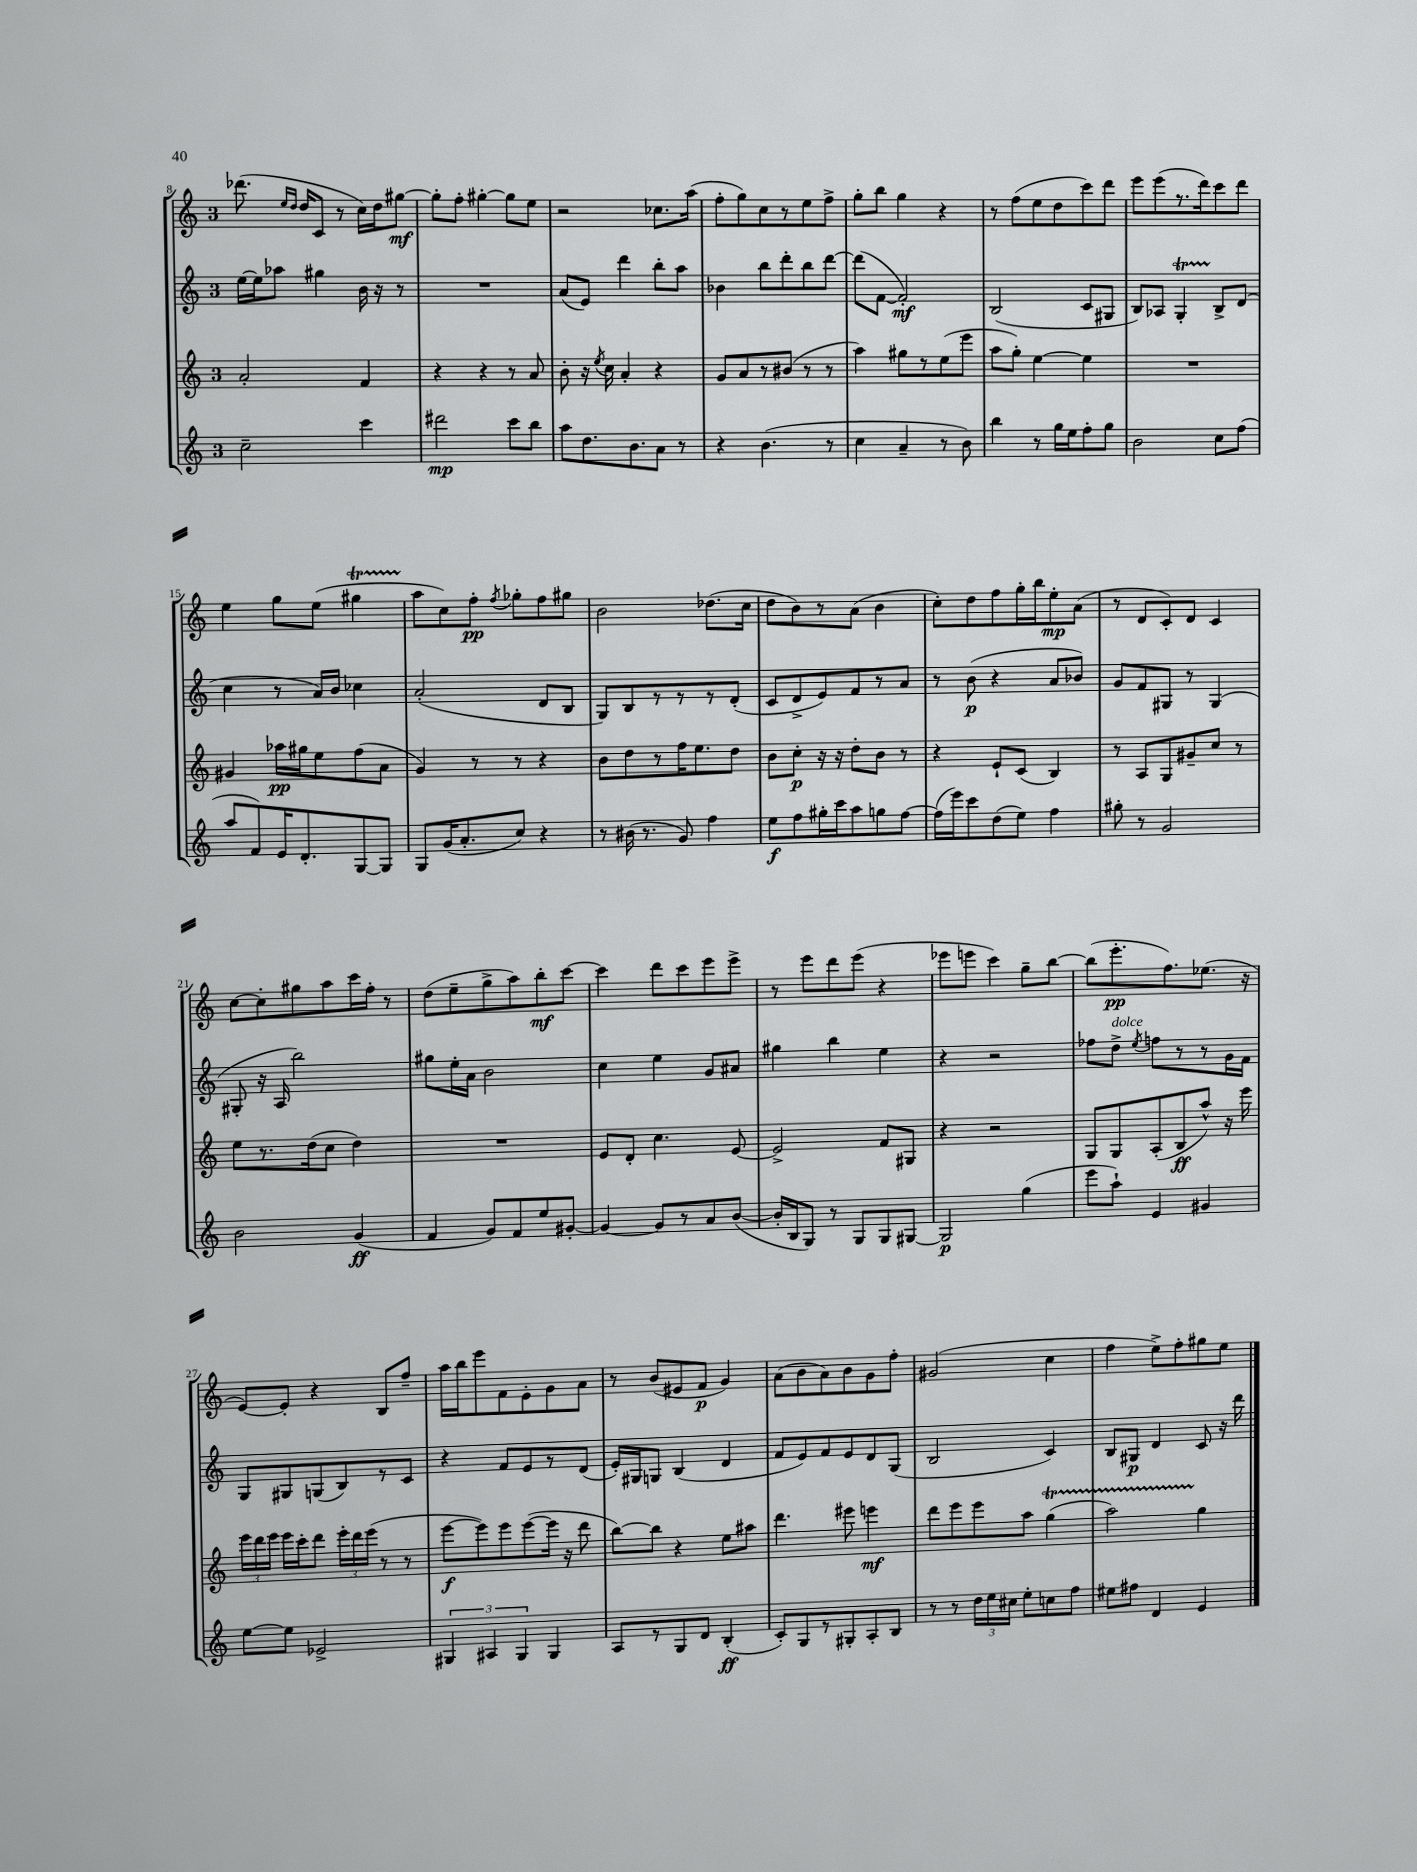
<<
\new StaffGroup <<
\new Staff = "s0" {
    \clef treble \key c \major \once \override Staff.TimeSignature.style = #'single-digit \time 3/4
    \autoBeamOff des'''8.( \grace { e''16[ d''16] } d''16[ c'8] r8 c''16[) d''16 gis''8]~\mf |
    gis''8[-. f''8]-. gis''4~-. gis''8[ e''8] |
    r2 ces''8.[ a''16]( |
    f''8[-. g''8) c''8 r8 e''8 f''8]-> |
    g''8[-. b''8] g''4 r4 |
    r8 f''8[( e''8 d''8 c'''8) d'''8] |
    e'''8[ e'''8( r8. d'''16) c'''8 d'''8] |
    e''4 g''8[ e''8]( gis''4\startTrillSpan |
    a''8[\stopTrillSpan c''8) f''8]-.\pp \acciaccatura { f''8 } ges''8[-. f''8 gis''8] |
    b'2 des''8.[( c''16] |
    d''8[ b'8) r8 a'8]( b'4 |
    c''8[-.) d''8 f''8 g''16-. b''16 e''8-.\mp a'8]( |
    r8 d'8[ c'8-.) d'8] c'4 |
    c''8[~ c''8-. gis''8 a''8 c'''16 f''16]-. r8 |
    d''8[( e''8-- g''8-> a''8) b''8-.\mf c'''8]~ |
    c'''4 d'''8[ c'''8 e'''8 e'''8]-> |
    r8 e'''8[ d'''8 e'''8]( r4 |
    ees'''8[ e'''8] c'''4) g''8[-- b''8]~ |
    b''8[( e'''8.-.\pp f''8.) ees''8.]( r16 |
    e'8[~) e'8]-. r4 b8[ f''8]-- |
    a''16[ b''16 e'''8 f'8 e'8-. g'8 a'8] |
    r8 b'8[( eis'8 f'8]\p g'4) |
    a'8[( b'8 a'8) b'8 g'8 f''8]-. |
    gis'2( c''4 |
    f''4 e''8[->) f''8-. gis''8 e''8] \bar "|." |
}
\new Staff = "s1" {
    \clef treble \key c \major \once \override Staff.TimeSignature.style = #'single-digit \time 3/4
    \autoBeamOff e''16[~ e''16 aes''8] gis''4 b'16 r16 r8 |
    R2. |
    a'8[( e'8]) d'''4 b''8[-. a''8] |
    bes'4 b''8[ d'''8-. b''8 d'''8]~ |
    d'''8[( f'8]~ f'2-.\mf) |
    b2( c'8[ gis8] |
    b8[) aes8] g4-.\startTrillSpan b8[->\stopTrillSpan d'8]( |
    c''4 r8 a'16[) b'16] ces''4 |
    a'2-.( d'8[ b8] |
    g8[) b8 r8 r8 r8 d'8]-.( |
    c'8[ d'8-> e'8) f'8 r8 a'8] |
    r8 b'8\p( r4 a'8[ bes'8]) |
    g'8[ f'8 gis8] r8 gis4( |
    gis8-. r16 a16 b''2) |
    gis''8[ e''16-. a'16] b'2 |
    c''4 e''4 g'8[ ais'8] |
    gis''4 b''4 e''4 |
    r4 r2 |
    fes''8[ d''8]->^\markup { \italic "dolce" } \acciaccatura { e''8 } f''8[ r8 r8 g'16 f'16] |
    g8[ gis8 g8( b8) r8 c'8] |
    r4 f'8[ e'8 r8 d'8]( |
    e'16[-.) gis16 g8] b4( d'4 |
    f'8[ e'8) f'8 e'8 d'8 g8]( |
    b2 c'4) |
    b8[ gis8]\p d'4 c'8 r16 d'''16 \bar "|." |
}
\new Staff = "s2" {
    \clef treble \key c \major \once \override Staff.TimeSignature.style = #'single-digit \time 3/4
    \autoBeamOff a'2-. f'4 |
    r4 r4 r8 a'8 |
    b'8-. r16 \acciaccatura { e''8 } c''16 a'4-. r4 |
    g'8[ a'8 r8 bis'8]( r8 r8 |
    a''4) gis''8[ r8 e''8( e'''8] |
    a''8[ g''8]-.) e''4~ e''4 |
    R2. |
    gis'4 aes''16[\pp gis''16 e''8 f''8( a'8] |
    g'4) r8 r8 r4 |
    b'8[ d''8 r8 f''16 e''8. d''8] |
    b'8[ c''8]-.\p r16 r16 d''8[-. b'8] r8 |
    r4 e'8[-! c'8]( b4) |
    r8 a8[ g8 gis'8-- c''8] r8 |
    e''8[ r8. d''16( c''8] d''4) |
    R2. |
    e'8[ d'8]-. c''4. e'8~ |
    e'2-> f'8[ gis8] |
    r4 r2 |
    g8[ g8 a8-.( b8\ff a''8]-^) r16 e'''16 |
    \tuplet 3/2 { e'''16[ d'''16 e'''16] } e'''16[ c'''16-. d'''8] \tuplet 3/2 { e'''16[-. d'''16 e'''16]( } r8 r8 |
    e'''8[~\f e'''8) e'''8 e'''8~( e'''16] r16 d'''8 |
    b''8[~) b''8] r4 e''8[ ais''8] |
    d'''4. eis'''8 e'''4\mf |
    d'''8[ e'''8 e'''8 a''8] g''4\startTrillSpan( |
    a''2) g''4\stopTrillSpan \bar "|." |
}
\new Staff = "s3" {
    \clef treble \key c \major \once \override Staff.TimeSignature.style = #'single-digit \time 3/4
    \autoBeamOff c''2-- c'''4 |
    dis'''2\mp c'''8[ b''8] |
    a''8[ d''8. b'8. a'8] r8 |
    r4 b'4.( r8 |
    c''4 a'4-- r8 b'8) |
    b''4 r8 g''16[ e''16 f''8-. g''8] |
    b'2 c''8[ f''8]( |
    a''8[ f'8) e'16 d'8.-. g8~ g8] |
    g8[ g'16( a'8.-. c''8]) r4 |
    r8 bis'16( r8. g'8) f''4 |
    e''8[\f f''8 gis''16-. c'''16 a''8 g''8 f''8]~ |
    f''16[( e'''16) c'''8 d''8( e''8]) f''4 |
    gis''8-. r8 g'2 |
    b'2 g'4\ff( |
    f'4 g'8[) f'8 e''8 gis'8]~-. |
    gis'4~ gis'8[ r8 a'8 b'8]~( |
    b'16[-. b16 g8]) r8 g8[ g8 gis8]~ |
    gis2\p g''4( |
    e'''8[ a''8]-!) e'4 gis'4 |
    e''8[~ e''8] ees'2-> |
    \tuplet 3/2 { gis4 ais4 gis4 } gis4 |
    a8[ r8 g8 d'8] b4-.\ff( |
    c'8[-.) g8 r8 gis8-. a8-. b8] |
    r8 r8 \tuplet 3/2 { d''16[ e''16 cis''16] } e''8[-. c''8 f''8] |
    eis''8[ fis''8] d'4 e'4 \bar "|." |
}
>>
>>
\layout { \context { \Score currentBarNumber = #8 } }
